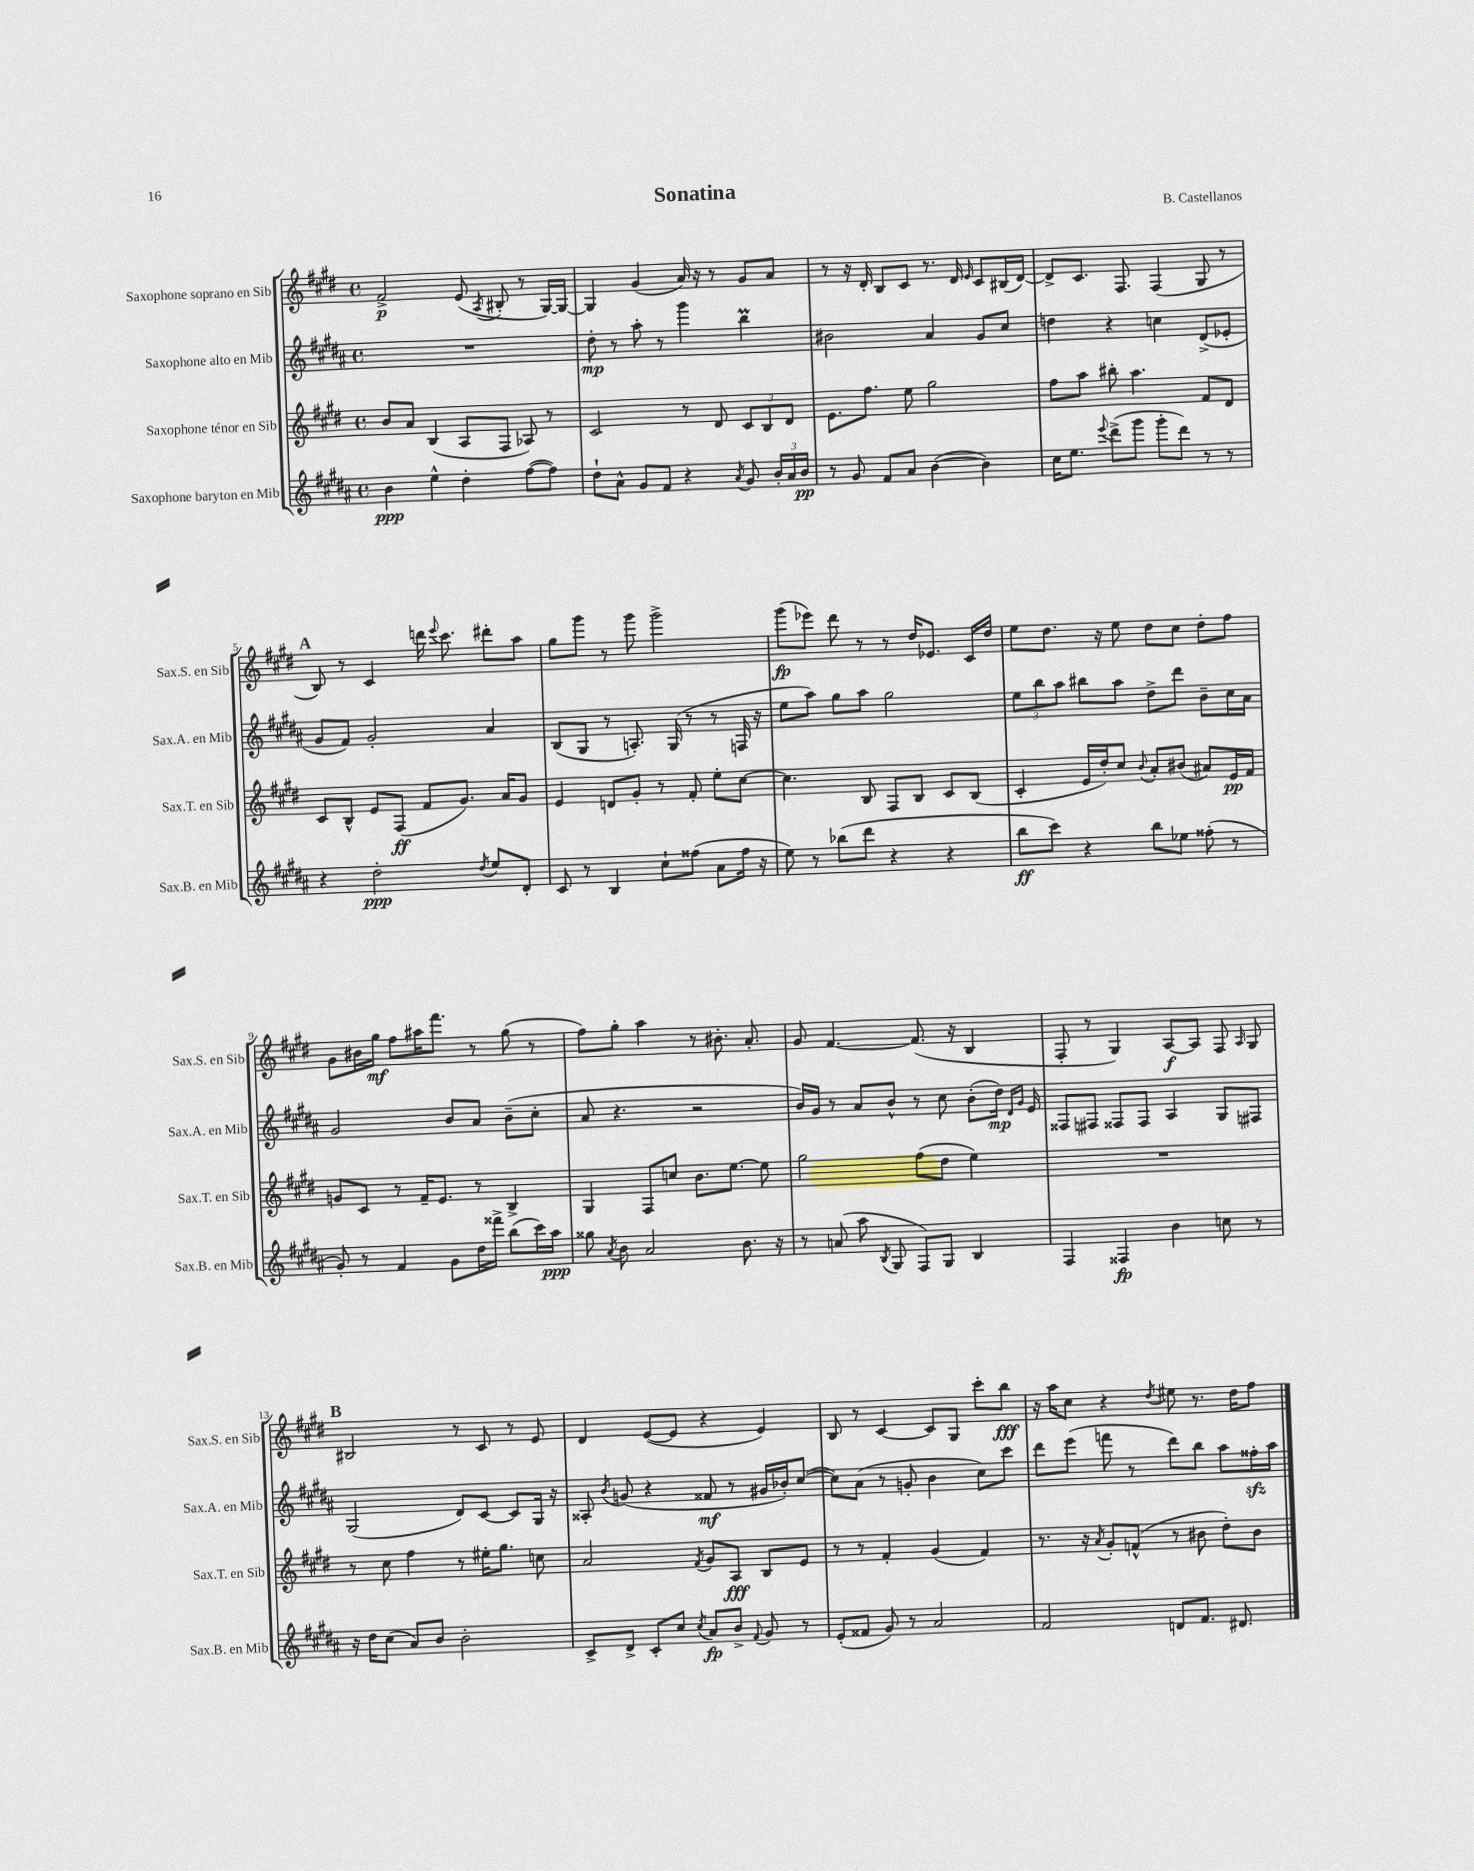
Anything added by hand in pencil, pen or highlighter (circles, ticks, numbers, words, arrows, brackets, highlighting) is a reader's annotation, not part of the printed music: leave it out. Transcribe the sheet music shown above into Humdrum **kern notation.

**kern	**kern	**kern	**kern
*staff4	*staff3	*staff2	*staff1
*clefG2	*clefG2	*clefG2	*clefG2
*k[f#c#g#d#a#]	*k[f#c#g#d#]	*k[f#c#g#d#a#]	*k[f#c#g#d#]
*M4/4	*M4/4	*M4/4	*M4/4
*met(c)	*met(c)	*met(c)	*met(c)
4b\	8b/L	1r	2f#^/
.	8a/J	.	.
4ee^^\	(4B/	.	.
4dd#'\	8A/L	.	(8e/
.	.	.	8qA/
.	8F#/J	.	8B#'/
([8ff#\L	8A-/)	.	8r
8ff#\]J)	8r	.	[16G#/LL)
.	.	.	16G#/_JJ
=	=	=	=
8dd#`\L	2c#/	8dd#'\	4G#/]
8a#^^\J	.	8r	.
8g#/L	.	8aa#'\	(4g#/
8f#/J	.	8r	.
4r	8r	4ggg#\	16a/)
.	.	.	16r
.	8d#/	.	8r
8qa#/	.	.	.
8g#/	12c#/L	4bb\	8g#/L
.	12B/	.	.
24b'/LL	.	.	8a/J
24a#/	12d#/J	.	.
24b/JJ	.	.	.
=	=	=	=
8r	8.e\L	2b#\	8r
8g#/	.	.	16r
.	8.ff#\J	.	16d#'/
8f#/L	.	.	8B/L
8a#/J	8ee\	.	8c#/J
([4b\	2gg#\	4a#/	8.r
.	.	.	16d#/
.	.	.	16qqe/
4b\])	.	8g#/L	8c#/L
.	.	8cc#/J	(16B#/L
.	.	.	[16d#/JJ)
=	=	=	=
16cc#\LK	8ff#\L	4dd\	8d#^/]L
8.ee\J	.	.	.
.	8aa\J	.	8.c#/J
8qqeee/	.	.	.
(8ddd#^\L	8bb#'\	4r	.
.	.	.	8.F#/
8ggg#\J	4.aa\	.	.
8ggg#'\L	.	4cc\	(4F#/
8ddd#\J)	.	.	.
8r	8f#/L	(8d#^/L	8G#/
8r	8d#/J	8e-'/J	8r
=	=	=	=
4r	8c#/L	8g#/L	8B/)
.	8B^^/J	8f#/J)	8r
2dd#'\	8e/L	2g#'/	4c#/
.	(8F#/J	.	.
.	8f#/L	.	16ddd\
.	.	.	8qqeee/
.	.	.	8.ccc#\
.	8.g#/J)	.	.
8qdd#/	.	.	.
8ee/L	.	4a#/	8ddd#'\L
.	16a/LK	.	.
8d#'/J	8g#/J	.	8aa\J
=	=	=	=
8c#/	4e/	(8B/L	8gg#\L
8r	.	8G#/J	8ggg#\J
4B/	8d/L	8r	8r
.	8g#'/J	8.A'/)	8ggg#\
8cc#`\L	8r	.	2ggg#^\
.	.	(16G#/	.
(8ff##\J	8f#'/	8r	.
8a#\L	8ee'\L	8r	.
16ff##\Jk	[8cc#\J	16F/	.
16r	.	16r	.
=	=	=	=
8ee\)	4.cc#\]	8ee\L	(8ggg#\L
8r	.	8aa#\J)	8eee-\J)
(8bb-\L	.	8gg#\L	8ddd#\
8ddd#\J	8B/	8aa#\J	8r
4r	8F#/L	2gg#\	8r
.	8B/J	.	16dd#/LK
.	.	.	8.e-/J
4r	8c#/L	.	.
.	(8B/J	.	16c#/LL
.	.	.	16dd#/JJ
=	=	=	=
8bb\L	4c#'/	12ee\L	8ee\L
.	.	12bb\	.
8ccc#\J)	.	.	8.dd#\J
.	.	12aa#\J	.
4r	16e/LL	8bb#\L	.
.	16dd#'/J)	.	16r
.	8cc#/J	8aa#\J	8ee\
.	8qqb/	.	.
8bb\L	8a'/L	8dd#^\L	8dd#\L
8ee-\J	(8b#/J	8ddd#\J	8cc#\J
(8ff##'\	8a#/L)	8b~\L	8dd#'\L
8r	16e/L	16cc#\L	8ff#\J
.	16f#/JJ	16a#\JJ	.
=	=	=	=
8g#'/)	8g/L	2g#/	8g#\L
8r	8c#/J	.	16b#\L
.	.	.	16gg#\JJ
4f#/	8r	.	8ff#\L
.	16f#~/LK	.	16aa#\K
.	8.e/J	.	8.fff#\J
8g#\L	.	8b/L	.
16dd#\L	8r	8a#/J	8r
16fff##^\JJ	.	.	.
(8bb\L	4B^/	(8b~\L	(8gg#\
16ccc#\L)	.	8cc#'\J	8r
16aa#\JJ	.	.	.
=	=	=	=
8gg##\	4G#/	8a#/	8ff#\L)
8qa#/	.	.	.
8b\	.	4.r	8gg#'\J
2a#/	8F#/L	.	4aa\
.	8cc/J	.	.
.	8.b\L	2r	8r
.	.	.	8.b#'\
.	[8.ee\J	.	.
8.b\	.	.	.
.	.	.	8.a'/
.	8ee\]	.	.
16r	.	.	.
=	=	=	=
8r	2gg#\	16b/LL)	8g#/
.	.	16g#/JJ	.
(8a/	.	8r	[4.f#/
8aa#\	.	8a#/L	.
8qB/	.	.	.
8G#/	.	8b^^/J	.
8F#/L)	(8ff#\L	8r	(8.f#/]
8G#/J	8dd#\J	8cc#\	.
.	.	.	16r
4B/	4ee\)	(8b'\L	4B/
.	.	16dd#\Jk)	.
.	.	16qqd#/LL	.
.	.	16qqg#/JJ	.
.	.	16e/	.
=	=	=	=
4F#/	1r	8F##/L	8F#'/
.	.	8F#/J	8r
4F##/	.	8F##/L	4G#/)
.	.	8F##/J	.
4b\	.	4A#/	[8A/L
.	.	.	8A/]J
8cc\	.	8G#/L	8F#/
.	.	.	16qqA/
8r	.	8F#/J	8G#/
=	=	=	=
16r	8r	(2G#/	2B#/
16dd#\LK	.	.	.
(8cc#\J	8cc#\	.	.
8a#/L)	4ff#\	.	.
8b/J	.	.	.
2b'\	8r	8d#/L)	8r
.	16ee#'\LK	[8c#/J	8c#/
.	8.gg#\J	.	.
.	.	8c#/]L	8r
.	8cc\	16G#/Jk	8e/
.	.	16r	.
=	=	=	=
8c#^/L	2a/	8A##'/	4d#/
.	.	8qb/	.
8d#^/J	.	(8g/	.
8c#'/L	.	4r	([8e/L
8cc#/J	.	.	8e/]J
8qcc#/	8qf#/	.	.
8a#/L	8g#/L	8f##/	4r
8b^/J	8A/J	8r	.
8qqf#/	.	.	.
8g#/	8B/L	16g#/LL	4e/)
.	.	16b-'/J)	.
8r	8e/J	([8cc#/J	.
=	=	=	=
(8e'/L	8r	8cc#\]L)	8B/
8f##/J	8r	(8a#\J	8r
8g#/)	4f#'/	8r	[4c#/
8r	.	8g'/	.
2a#/	(4g#/	4b\	8c#/]L
.	.	.	8G#/J
.	4f#/)	8cc#\L)	8ccc#'\L
.	.	8ccc#\J	8bb\J
=	=	=	=
2f#/	8.r	8ddd#\L	16r
.	.	.	16aa\LK
.	.	(8eee\J	8cc#\J
.	16r	.	.
.	8qa/	.	.
.	8g#'/L	8fff\	4r
.	(8f^^/J	8r	.
.	.	.	8qdd#/
8d/L	8r	8ddd#\L)	8ee#\
8.f#/J	8b#\	8bb\J	8.r
.	8dd#'\L)	8aa#\L	.
8.d#/	.	.	16dd#\LK
.	8b#\J	16ff##'\L	8ff#\J
.	.	16aa#\JJ	.
==	==	==	==
*-	*-	*-	*-
